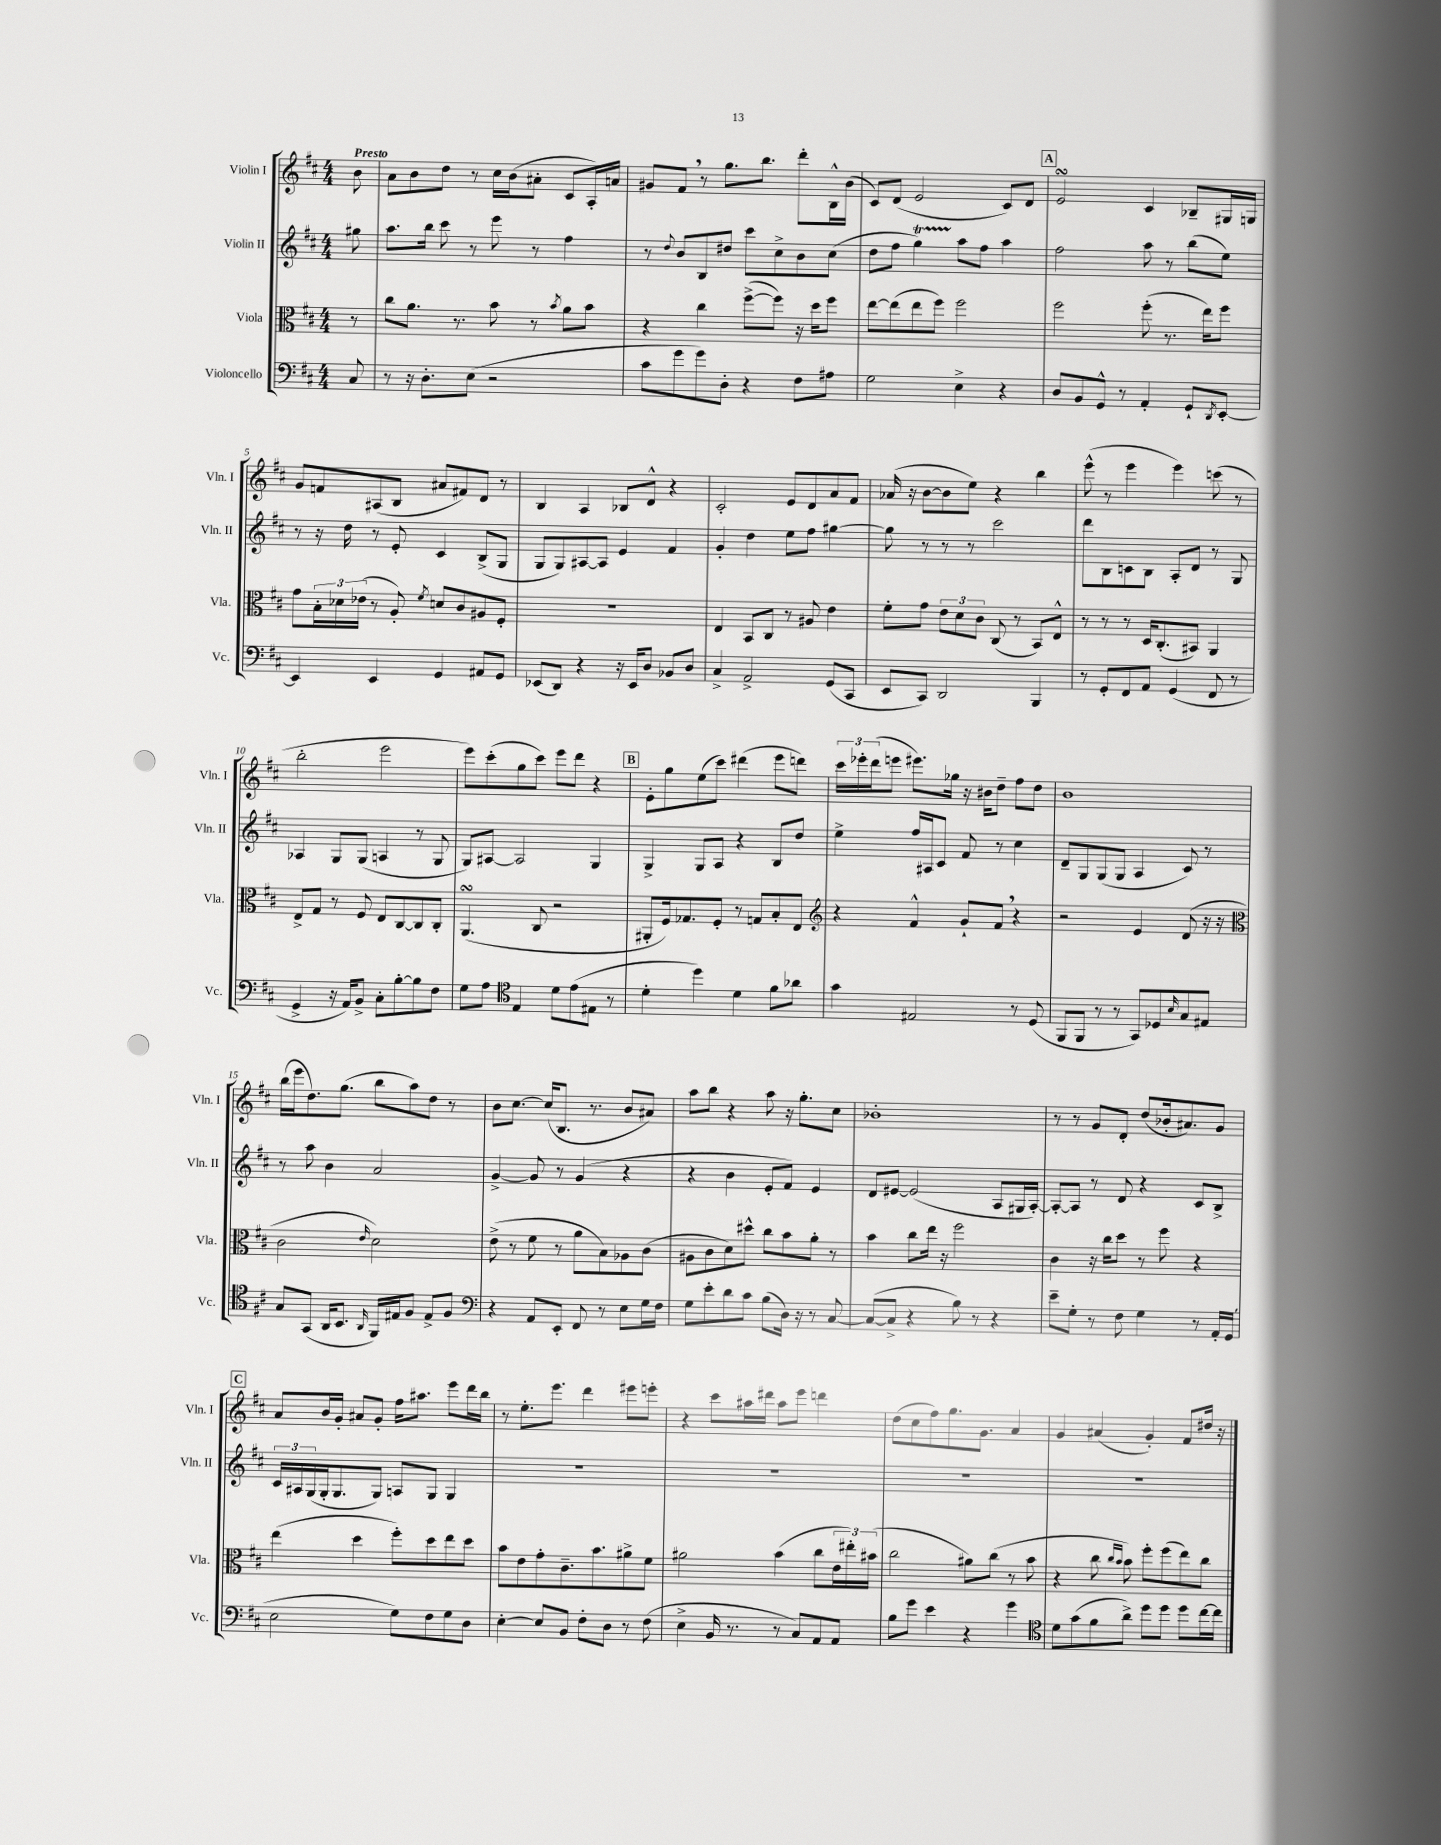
<<
\new StaffGroup <<
\new Staff = "s0" \with { instrumentName = "Violin I" shortInstrumentName = "Vln. I" } {
    \clef treble \key d \major \numericTimeSignature \time 4/4 \partial 8 \tempo "Presto"
    b'8 |
    a'8 b'8 d''8 r8 cis''16 b'16( ais'8-. cis'8 a16-.) a'16 |
    gis'8 fis'8 \breathe r8 g''8. b''8. d'''8-. b16-^ b'16( |
    cis'8) d'8( e'2 cis'8) d'8 |
    \mark \markup { \box "A" } e'2\turn cis'4 bes8-- gis16 g16 |
    g'8 f'8 ais8( b8 ais'8 fis'8) d'8 r8 |
    b4 a4 bes8 d'8-^ r4 |
    cis'2-. e'8 d'8 a'8 fis'8 |
    aes'16( r16 b'8~ b'8 e''8) r4 b''4 |
    e'''8-^( r8 e'''4 e'''4) c'''8( r8 |
    b''2-. e'''2 |
    e'''8) cis'''8-.( g''8 cis'''8) e'''8 d'''8 r4 |
    \mark \markup { \box "B" } e'8-. g''8 e''8( cis'''8) dis'''4( e'''8 d'''8) |
    \tuplet 3/2 { cis'''16 ees'''16-. d'''16( } e'''8 eis'''8.) ges''16 r16 bis'16 d''8-- fis''8 d''8 |
    b'1 |
    b''16( e'''16 d''8.) g''8.( b''8 a''8) d''8 r8 |
    b'8 cis''8.~ cis''16( b8. r8. b'8 ais'8) |
    a''8 b''8 r4 a''8 r16 g''8.-. cis''8 |
    bes'1-. |
    r8 r8 g'8 d'8-. d''8( bes'16-. ais'8.) g'8 |
    \mark \markup { \box "C" } a'8 b'16 g'16-. ais'8 g'8-. fis''16 ais''8. e'''8 d'''16 b''16 |
    r8 e''8.-. e'''8. d'''4 eis'''8 e'''8-. |
    r4 cis'''8 ais''16 dis'''16 ais''8 e'''8 d'''4 |
    d''8( cis''8 fis''8) g''8. g'8. a'4 |
    g'4 ais'4( g'4-.) fis'8 dis''16 r16 \bar "|." |
}
\new Staff = "s1" \with { instrumentName = "Violin II" shortInstrumentName = "Vln. II" } {
    \clef treble \key d \major \numericTimeSignature \time 4/4 \partial 8
    gis''8 |
    a''8. b''16 cis'''8 r8 e'''8 r8 fis''4 |
    r8 \appoggiatura { d''8 } b'8 b8 dis''8 cis'''8 cis''8-> b'8 cis''8( |
    d''8 fis''8 g''4\startTrillSpan) a''8\stopTrillSpan fis''8 a''4 |
    \mark \markup { \box "A" } fis''2 a''8 r8 b''8( e''8) |
    r8 r16 d''16 r8 e'8-. cis'4 b8->( g8 |
    g8 g8) ais8~ ais8 e'4 fis'4 |
    g'4-. d''4 e''8 fis''8 gis''4~ |
    gis''8 r8 r8 r8 cis'''2 |
    d'''8 b8 c'8 b8 a8-. d'8 r8 g8 |
    aes4 g8 g8( a4 r8 g8 |
    g8) ais8~ ais2 g4 |
    \mark \markup { \box "B" } g4-> g8 a8 r4 b8 d''8 |
    e''4-> fis''16 ais16 cis'8 fis'8 r8 cis''4 |
    d'8-- g8 g8( g8 a4 cis'8) r8 |
    r8 a''8 b'4 a'2 |
    g'4~-> g'8 r8 g'4( r4 |
    r4 b'4 e'8-. fis'8) e'4 |
    d'8 eis'8~ eis'2( a8 gis16 a16~-.) |
    a8~-. a8 r8 d'8 r4 cis'8 b8-> |
    \mark \markup { \box "C" } \tuplet 3/2 { cis'16 ais16 g16( } g16-. g8. g8) a8 g8 g4 |
    R1 |
    R1 |
    R1 |
    R1 \bar "|." |
}
\new Staff = "s2" \with { instrumentName = "Viola" shortInstrumentName = "Vla." } {
    \clef alto \key d \major \numericTimeSignature \time 4/4 \partial 8
    r8 |
    cis''8 a'8. r8. b'8 r8 \acciaccatura { b'8 } a'8 b'8 |
    r4 cis''4 fis''8~->( fis''8) r16 d''16 fis''8 |
    e''8~ e''8( e''8 fis''8) fis''2 |
    \mark \markup { \box "A" } fis''2 fis''8-.( r8. e''16) fis''8 |
    g'8 \tuplet 3/2 { b16-. des'16 ees'16( } r8 a8-.) \acciaccatura { fis'8 } d'8 cis'8 ais8 fis8-. |
    r1 |
    e4 b,8 cis8 r8 ais8 e'4 |
    fis'8-. g'8 \tuplet 3/2 { e'8 d'8 cis'8 } cis8( r8 b,8) e8-^ |
    r8 r8 r8 d16 cis8.-.( bis,8) a,4 |
    e8-> g8 r8 fis8 e8 cis8~ cis8 cis8-. |
    a,4.\turn( cis8 r2 |
    \mark \markup { \box "B" } ais,8-. fis16) ges8. fis8-. r8 g8 b8-. e8 |
    \clef treble r4 fis'4-^ g'8-! fis'8 \breathe r4 |
    r2 e'4 d'8( r16 r16 |
    \clef alto cis'2 \grace { e'16 } d'2) |
    e'8->( r8 fis'8 r8 a'8 b8) aes8 cis'8( |
    ais8 cis'8 d'8) dis''8-^ cis''8 b'8 a'8-. r8 |
    b'4 cis''8 e''16 r16 fis''2 |
    cis'4 r16 cis''16 d''8 r8 fis''8 r4 |
    \mark \markup { \box "C" } e''4( d''4 fis''8-.) d''8 e''8 d''8 |
    b'8 e'8 g'8-. cis'8.-- b'8. ais'8-> fis'8 |
    ais'2 b'4( cis''8 \tuplet 3/2 { e'16 eis''16-.) bis'16( } |
    cis''2 ais'8) cis''8( r8 b'8 |
    r4 cis''8 \grace { cis''16 b'16 } b'8) fis''8-. fis''8( e''8) cis''8 \bar "|." |
}
\new Staff = "s3" \with { instrumentName = "Violoncello" shortInstrumentName = "Vc." } {
    \clef bass \key d \major \numericTimeSignature \time 4/4 \partial 8
    cis8 |
    r8 r16 d8.-. e8( r2 |
    cis'8 g'8 g'8) d8-. r4 fis8 ais8 |
    g2 e4-> r4 |
    \mark \markup { \box "A" } d8 b,8 g,8-^ r8 a,4-. g,8-! \acciaccatura { d,8 } e,8~-. |
    e,4 e,4 g,4 ais,8 g,8 |
    ees,8( d,8) r4 r16 ees,16 d8 bes,8 d8 |
    cis4-> a,2-> g,8( cis,8 |
    e,8 cis,8) d,2 b,,4 |
    r8 g,8-. fis,8 a,8 g,4( fis,8 r8 |
    g,4-> r16 a,16) b,8-> cis8-. b8~-. b8 fis8 |
    g8 a8 \clef tenor e4 d'8 e'8( eis8 r8 |
    \mark \markup { \box "B" } d'4-. d''4) d'4 fis'8 aes'8 |
    g'4 eis2 r8 d8( |
    fis,8 fis,8 r8 r8 g,8) des8 \grace { b16 } g8 eis8 |
    g8 g,8( a,16 b,8. \grace { a,16 } fis,16) eis16 fis8 eis8-> fis8 |
    \clef bass r4 a,8 e,8-. fis,8 r8 e8 g16 fis16 |
    g8 e'8-. d'8 cis'8 b8( d16) r16 r8 cis8~ |
    cis8~( cis8-> r4 b8) r8 r4 |
    e'8-- g8-. r8 fis8 g4 r8 a,16-. g,16( |
    \mark \markup { \box "C" } e2 g8) fis8 g8 d8 |
    e4~-. e8 b,8 fis8-. d8 r8 fis8( |
    e4-> b,16 r8. r8 cis8) a,8 a,8 |
    b8 g'8 e'4 r4 g'4 |
    \clef tenor d'8 g'8( fis'8 a'8->) d''8 d''8 d''8 cis''16~ cis''16 \bar "|." |
}
>>
>>
